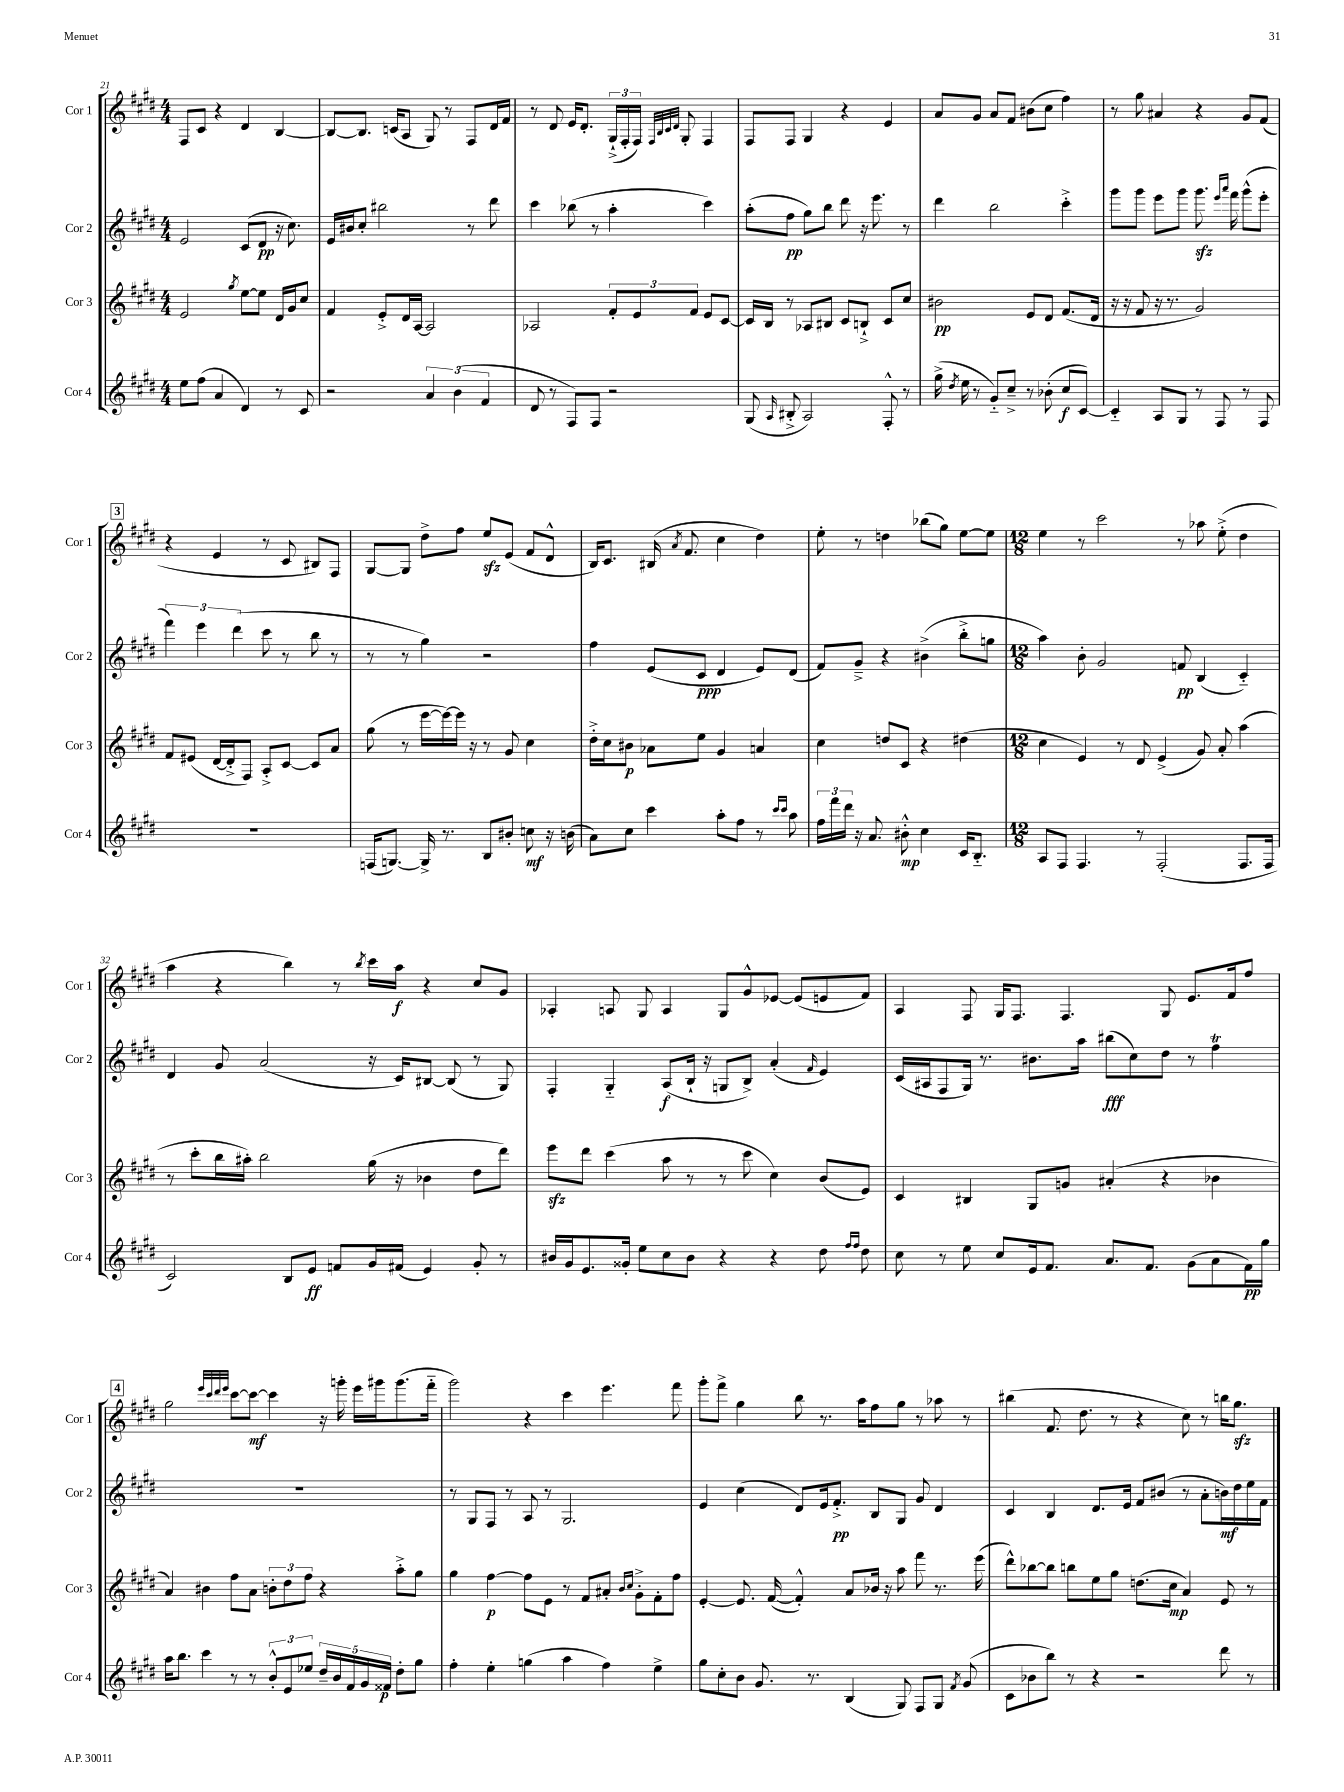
<<
\new StaffGroup <<
\new Staff = "s0" \with { instrumentName = "Cor 1" shortInstrumentName = "Cor 1" } {
    \clef treble \key e \major \numericTimeSignature \time 4/4
    \autoBeamOff fis8[ cis'8] r4 dis'4 b4~ |
    b8[~ b8.] c'16[( a8] gis8) r8 fis8[ dis'16 fis'16] |
    r8 dis'8 e'16[ dis'8.]-. \tuplet 3/2 { gis16[-!->( fis16-. fis16]) } \grace { fis32[ b32 cis'32 dis'32] } gis8-. fis4 |
    fis8[ fis8] gis4 r4 e'4 |
    a'8[ gis'8] a'8[ fis'8] bis'8[( cis''8] fis''4) |
    r8 gis''8 ais'4 r4 gis'8[ fis'8]( |
    \mark \markup { \box "3" } r4 e'4 r8 cis'8 bis8[) fis8] |
    gis8[~ gis8] dis''8[-> fis''8] e''8[\sfz e'8]( fis'8[ dis'8]-^ |
    b16[) cis'8.] bis16( \acciaccatura { a'8 } fis'8. cis''4 dis''4) |
    e''8-. r8 d''4 bes''8[( gis''8]) e''8[~ e''8] |
    \numericTimeSignature \time 12/8 e''4 r8 cis'''2 r8 aes''8 e''8-.->( dis''4 |
    a''4 r4 b''4) r8 \acciaccatura { b''8 } cis'''16[ a''16]\f r4 cis''8[ gis'8] |
    aes4-. a8 gis8 a4 gis8[ gis'8-^ ees'8]~ ees'8[( e'8 fis'8]) |
    a4 fis8 gis16[ fis8.] fis4. gis8 e'8.[ fis'16 fis''8] |
    \mark \markup { \box "4" } gis''2 \grace { e'''32[ cis'''32 dis'''32 e'''32] } cis'''8[~ cis'''8]~\mf cis'''4 r16 g'''16-. e'''16[ gis'''16 gis'''8.( fis'''16]-_ |
    gis'''2) r4 cis'''4 e'''4. fis'''8 |
    gis'''8[-. fis'''8]-> gis''4 b''8 r8. a''16[ fis''8 gis''8] r8 aes''8 r8 |
    bis''4( fis'8. dis''8. r8 r4 cis''8) r8 b''16[ gis''8.]\sfz \bar "|." |
}
\new Staff = "s1" \with { instrumentName = "Cor 2" shortInstrumentName = "Cor 2" } {
    \clef treble \key e \major \numericTimeSignature \time 4/4
    \autoBeamOff e'2 cis'8[( dis'8]\pp r16 cis''8.) |
    e'16[ bis'16 cis''8]-. bis''2 r8 dis'''8 |
    cis'''4 bes''8( r8 a''4-. cis'''4) |
    a''8[-.( fis''8]\pp gis''8[) b''8] dis'''8 r16 e'''8. r8 |
    dis'''4 b''2 cis'''4-.-> |
    gis'''8[ gis'''8] e'''8[ gis'''8] gis'''8.\sfz \grace { e'''16[ a'''16] } fis'''16 gis'''8[-^( e'''8]-. |
    \mark \markup { \box "3" } \tuplet 3/2 { fis'''4) e'''4 dis'''4( } cis'''8 r8 b''8 r8 |
    r8 r8 gis''4) r2 |
    fis''4 e'8[( cis'8]\ppp dis'4 e'8[) dis'8]( |
    fis'8[) gis'8]---> r4 bis'4->( b''8[-.-> g''8] |
    \numericTimeSignature \time 12/8 a''4) b'8-. gis'2 f'8\pp b4( cis'4-_) |
    dis'4 gis'8 a'2( r16 cis'16[) bis8]~ bis8( r8 gis8) |
    fis4-. gis4-_ a8[\f( b16]-! r16 g8[ b8]->) a'4-.( \grace { fis'16 } e'4) |
    cis'16[( ais16 fis8 gis16]) r8. bis'8.[ a''16] bis''8[\fff( cis''8) dis''8] r8 fis''4\trill |
    \mark \markup { \box "4" } R1. |
    r8 gis8[ fis8] r8 a8 r8 gis2. |
    e'4 cis''4( dis'8[) e'16 fis'8.]-.->\pp b8[ gis8] gis'8 dis'4 |
    cis'4 b4 dis'8.[ e'16] fis'8[ bis'8]( r8 a'8[-. b'16\mf) dis''16 e''16 fis'16] \bar "|." |
}
\new Staff = "s2" \with { instrumentName = "Cor 3" shortInstrumentName = "Cor 3" } {
    \clef treble \key e \major \numericTimeSignature \time 4/4
    \autoBeamOff e'2 \acciaccatura { gis''8 } e''8[~ e''8] dis'16[ gis'16 cis''8] |
    fis'4 e'8[-.-> dis'16 a16]~ a2 |
    aes2 \tuplet 3/2 { fis'8[-. e'8 fis'8] } e'8[ cis'8]~ |
    cis'16[ b16] r8 aes8[ bis8] cis'8[ b8]-!-> cis'8[ cis''8] |
    bis'2\pp e'8[ dis'8] fis'8.[( dis'16] |
    r16 r16 fis'8 r16 r8. gis'2) |
    \mark \markup { \box "3" } fis'8[ eis'8]( dis'16[~ dis'16-.-> fis8]) a8[-.-> cis'8]~ cis'8[ a'8] |
    gis''8( r8 e'''16[~ e'''16~) e'''16] r16 r8 gis'8 cis''4 |
    dis''16[-.-> cis''16 bis'8]\p aes'8[ e''8] gis'4 a'4 |
    cis''4 d''8[ cis'8] r4 dis''4( |
    \numericTimeSignature \time 12/8 cis''4 e'4) r8 dis'8 e'4->( gis'8) a'8-. a''4( |
    r8 cis'''8[-. b''16 ais''16]-.) b''2 gis''16( r16 bes'4 dis''8[ dis'''8]) |
    e'''8[\sfz dis'''8] cis'''4( a''8 r8 r8 cis'''8 cis''4) b'8[( e'8]) |
    cis'4 bis4 gis8[ g'8] ais'4-.( r4 bes'4 |
    \mark \markup { \box "4" } a'4) bis'4 fis''8[ a'8] \tuplet 3/2 { b'8[-. dis''8 fis''8] } r4 a''8[-.-> gis''8] |
    gis''4 fis''4~\p fis''8[ e'8] r8 fis'8[ ais'8]-. \grace { b'16[ cis''16] } gis'8[-.-> fis'8-. fis''8] |
    e'4~-. e'8. fis'16~( fis'4-.-^) a'8[ bes'16] r16 a''8 fis'''8 r8. e'''16( |
    dis'''8[-^) bes''8~ bes''8] b''8[ e''8 gis''8] d''8.[( cis''16]\mp a'4) e'8 r8 \bar "|." |
}
\new Staff = "s3" \with { instrumentName = "Cor 4" shortInstrumentName = "Cor 4" } {
    \clef treble \key e \major \numericTimeSignature \time 4/4
    \autoBeamOff e''8[ fis''8]( a'4 dis'4) r8 cis'8 |
    r2 \tuplet 3/2 { a'4 b'4( fis'4 } |
    dis'8 r8 fis8[) fis8] r2 |
    gis8( \grace { a16 } bis8-.-> a2) fis8-.-^ r8 |
    gis''16->( \acciaccatura { dis''8 } e''16 r8 gis'8[-_) cis''8]---> r8 bes'8-.( cis''8[\f cis'8]~) |
    cis'4-_ a8[ gis8] r8 fis8 r8 fis8 |
    \mark \markup { \box "3" } R1 |
    f16[( g8.]~) g16-> r8. b8[ bis'8]-. c''8\mf r16 b'16( |
    a'8[) cis''8] cis'''4 a''8[-. fis''8] r8 \grace { cis'''16[ cis'''16] } a''8 |
    \tuplet 3/2 { fis''16[ fis'''16 dis'''16] } r16 a'8. bis'8-.-^\mp cis''4 cis'16[ b8.]-_ |
    \numericTimeSignature \time 12/8 a8[ fis8] fis4. r8 fis2-.( fis8.[ fis16] |
    cis'2) b8[ e'8]\ff f'8[ gis'16 fis'16]( e'4) gis'8-. r8 |
    bis'16[ gis'16 e'8. gisis'16]-. e''8[ cis''8 bis'8] r4 r4 dis''8 \grace { fis''16[ fis''16] } dis''8 |
    cis''8 r8 e''8 cis''8[ e'16 fis'8.] a'8.[ fis'8.] gis'8[( a'8 fis'16\pp) gis''16] |
    \mark \markup { \box "4" } a''16[ b''8.] cis'''4 r8 r8 \tuplet 3/2 { b'8[-.-^ e'8 ees''8] } \tuplet 5/4 { dis''16[-- b'16 fis'16 gis'16 fisis'16]\p } dis''8[-. gis''8] |
    fis''4-. e''4-. g''4( a''4 fis''4) e''4-> |
    gis''8[ cis''8-. b'8] gis'8. r8. b4( gis8) fis8[ gis8] \acciaccatura { fis'8 } gis'8( |
    cis'8[ bes'8 b''8]) r8 r4 r2 dis'''8 r8 \bar "|." |
}
>>
>>
\layout { \context { \Score currentBarNumber = #21 } }
